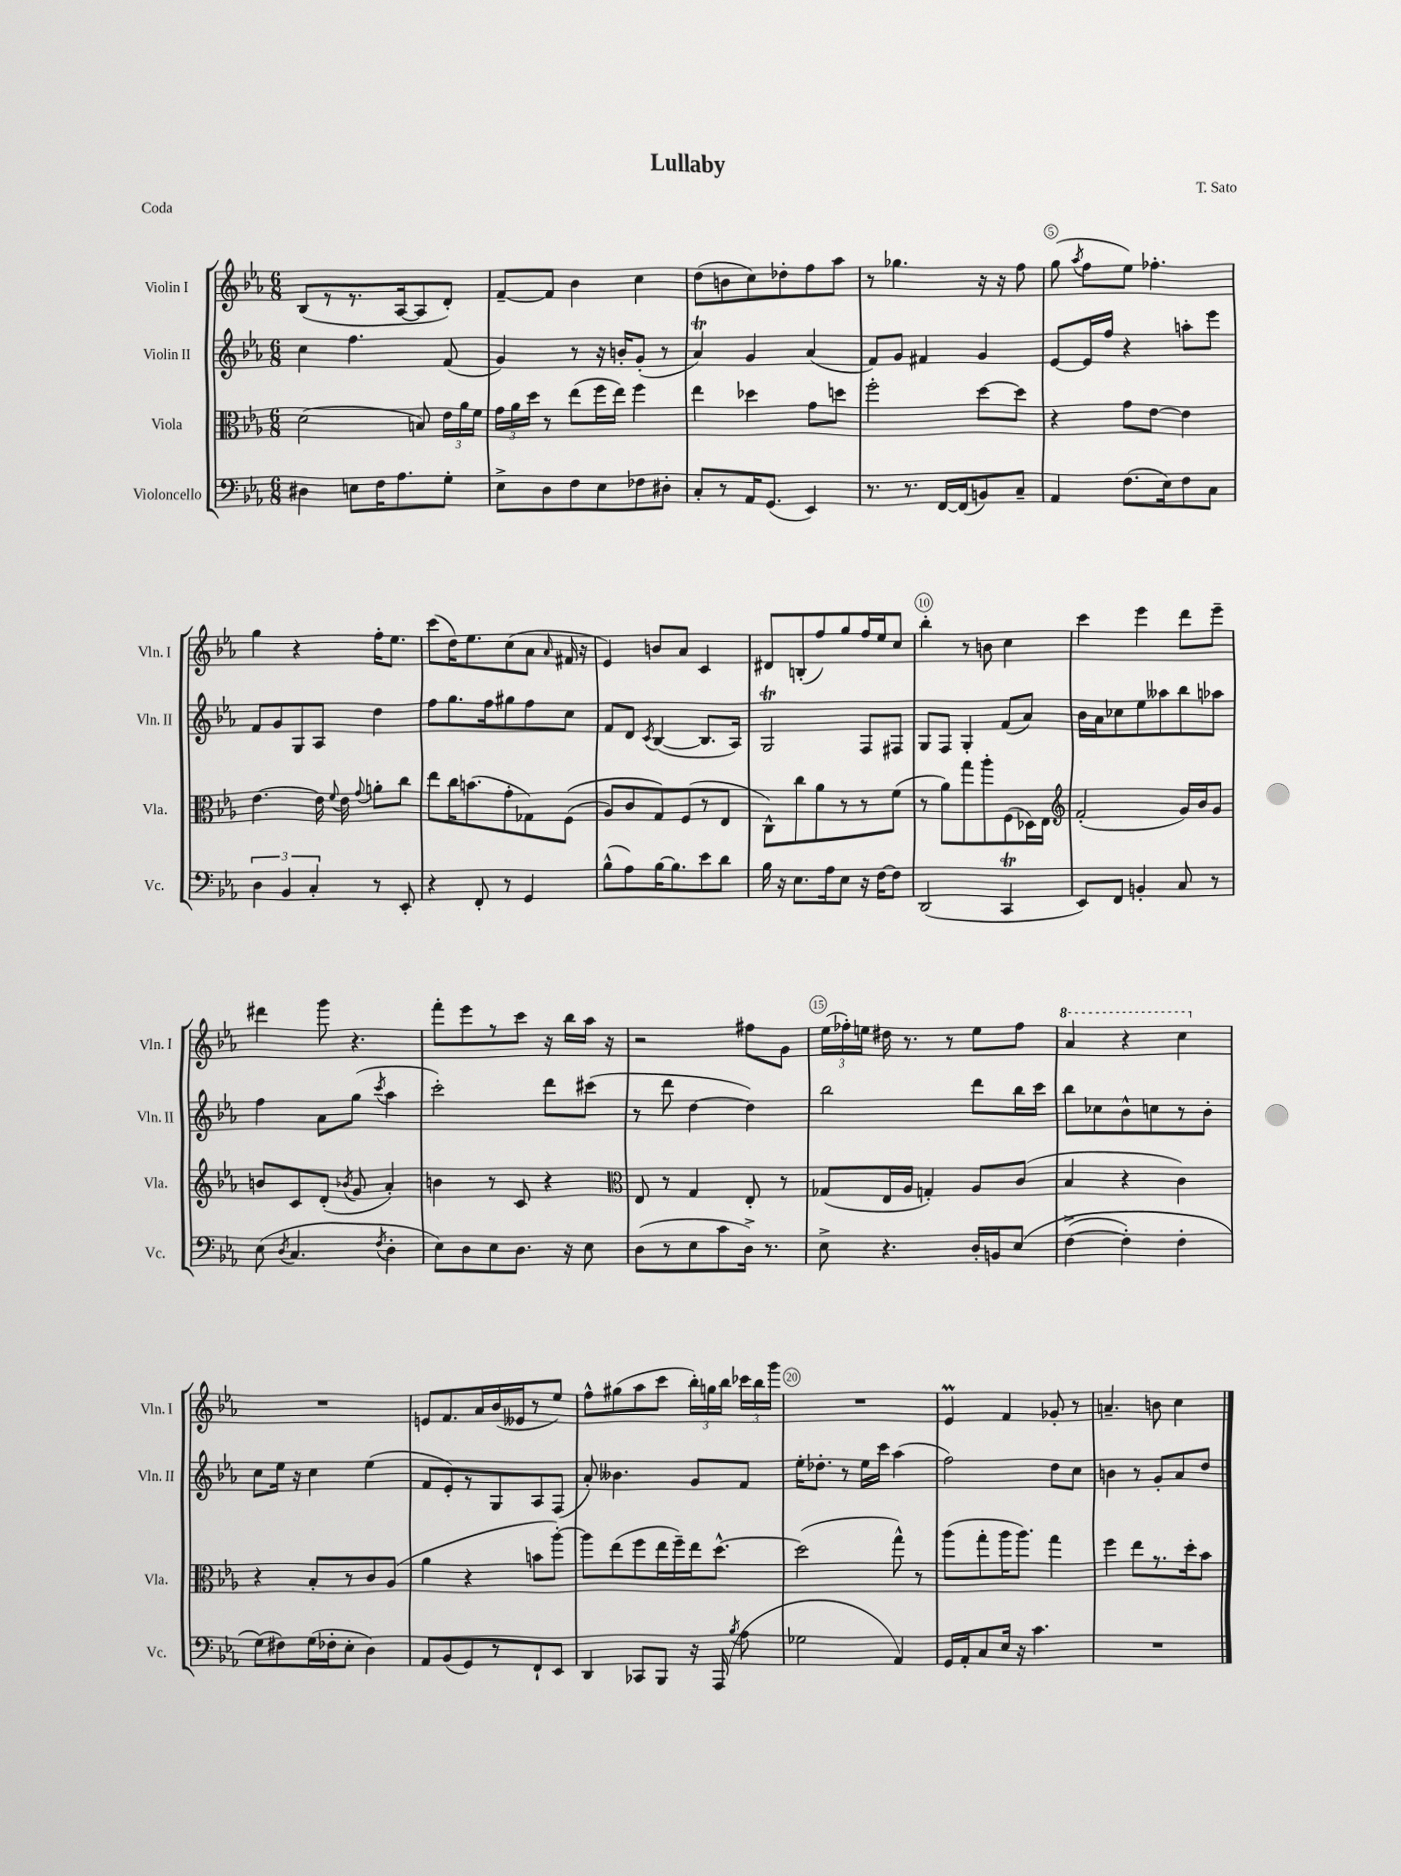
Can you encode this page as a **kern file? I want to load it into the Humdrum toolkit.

**kern	**kern	**kern	**kern
*part4	*part3	*part2	*part1
*staff4	*staff3	*staff2	*staff1
*I"Violoncello	*I"Viola	*I"Violin II	*I"Violin I
*I'Vc.	*I'Vla.	*I'Vln. II	*I'Vln. I
*clefF4	*clefC3	*clefG2	*clefG2
*k[b-e-a-]	*k[b-e-a-]	*k[b-e-a-]	*k[b-e-a-]
*M6/8	*M6/8	*M6/8	*M6/8
=1	=1	=1	=1
4D#X\	(2d\	4cc\	(8B-/L
.	.	.	8r
8En\L	.	4.ff\	8.r
16F\K	.	.	.
8.A-\	.	.	[16A-/k
.	8Bn/)	.	8A-/]
8G'\J	24e-\LL	(8f/	8d'/J)
.	24a-\	.	.
.	24f\JJ	.	.
=2	=2	=2	=2
8E-^\L	24g\LL	4g/)	[8f~/L
.	24a-\	.	.
.	24dd\JJ	.	.
8D\	8r	.	8f/J]
8F\	(8ee-\L	8r	4b-\
8E-\	16ff\L	16r	.
.	16ee-\JJ)	16bn'/KL	.
8F-X\	4ff\	(8g'/J	4cc\
8D#X'\J	.	8r	.
=3	=3	=3	=3
8C'/L	4ee-\	4a-T/)	(8dd\L
8r	.	.	8bn\
16AA-/K	4dd-X\	4g/	8cc\)
(8.GG/J	.	.	.
.	.	.	8dd-X'\
4EE-/)	8g\L	(4a-/	8ff\
.	8ddn\J	.	8aa-\J
=4	=4	=4	=4
8.r	2ff'\	8f/L)	8r
.	.	8g/J	4.gg-X\
8.r	.	.	.
.	.	4f#X/	.
[16FF/LL	.	.	.
(16FF/J]	.	.	.
8BBn/)	[8dd\L	4g/	16r
.	.	.	16r
8C~/J	8dd\J]	.	8ff\
=5	=5	=5	=5
4AA-/	4r	[8e-/L	(8gg\
.	.	.	8qaa-/
.	.	16e-/L]	8ff\L
.	.	16ff/JJ	.
(8.F\L	8g\L	4r	8ee-\J)
.	[8e-\J	.	4.ff-X'\
16E-\k)	.	.	.
8F\	4e-\]	8aan'\L	.
8C\J	.	8eee-\J	.
!!LO:LB:g=z
=6	=6	=6	=6
6D\	[4.e-\	8f/L	4gg\
.	.	8g/	.
6BB-/	.	.	.
.	.	8G/	4r
6C'/	.	.	.
.	16e-\]	8A-/J	.
.	8qqf/	.	.
.	16e-\	.	.
.	8qqg/	.	.
8r	8an'\L	4dd\	16ff'\KL
.	.	.	8.ee-\J
8EE-'/	8cc\J	.	.
=7	=7	=7	=7
4r	8ee-\L	8ff\L	(8ccc\L
.	16cc\K	8.gg\	16dd\K)
.	(8.bn\	.	8.ee-\
8FF'/	.	.	.
.	.	16ff\k	.
8r	8g'\	8gg#X\	(8cc\
4GG/	8G-X\)	8ff\	8a-\J
.	.	.	16qqa-/
.	((8F\J	8cc\J	16f#X/
.	.	.	16r
=8	=8	=8	=8
(8B-^^\L	8A-/L)	8f/L	4e-/)
8A-\)	8c/	8d/J	.
.	.	8qc/	.
[16B-\K	8G/)	([4B-/	8bn/L
8.B-\]	.	.	.
.	(8F/	.	8a-/J
8e-\	8r	8.B-/L]	4c/
8d\J	8E-/J	.	.
.	.	16A-/Jk)	.
=9	=9	=9	=9
16B-\	8C^^\L)	2Gt/	8d#X/L
16r	.	.	.
8.E-\L	8cc\	.	(8Bn'/
.	8a-\	.	8ff/)
16A-\k	.	.	.
8E-\J	8r	.	8gg/
16r	8r	8F/L	16ff/L
[16F\KL	.	.	16ee-/J
8F\J]	(8f\J	8F#X/J	8cc/J
=10	=10	=10	=10
(2DD/	8r	8G/L	4bb-'\
.	8a-\L)	8F/J	.
.	8gg\	4G'/	8r
.	8aa-'\	.	8bn\
4CCT/	(8F\	(8f/L	4cc\
.	16D-X\L)	8a-/J)	.
.	16E-\JJ	.	.
=11	=11	=11	=11
*	*clefG2	*	*
8EE-/L)	(2f'/	16b-\LL	4ccc\
.	.	16a-\J	.
8FF/J	.	8cc-X\	.
4BBn'/	.	8ee-\	4eee-\
.	.	8aa--X\	.
8C/	16g/LL)	8bb-\	8ddd\L
.	16b-/J	.	.
8r	8g/J	8aa-X\J	8eee-~\J
!!LO:LB:g=z
=12	=12	=12	=12
(8E-\	8bn/L	4ff\	4ddd#X\
8qD/	.	.	.
4.C/	8c/	.	.
.	(8d'/J	8a-\L	8ggg\
.	8qb-X/	.	.
.	8g/	(8gg\J	4.r
8qF/	.	8qccc/	.
4D'\	4a-'/)	4aa-\	.
=13	=13	=13	=13
8E-\L)	4bn\	2ccc'\)	8fff'\L
8D\	.	.	8eee-\
8E-\	8r	.	8r
8.D\J	8c/	.	8ccc\J
.	4r	8ddd\L	16r
16r	.	.	16bb-\LL
8E-\	.	(8ccc#X\J	16aa-\JJ
.	.	.	16r
=14	=14	=14	=14
*	*clefC3	*	*
(8D\L	8E-/	8r	2r
8r	8r	8ddd\	.
8E-\	4G/	[4dd\	.
8c\	.	.	.
16D^\Jk)	8E-'/	4dd\])	8ff#X\L
8.r	.	.	.
.	8r	.	8g\J
=15	=15	=15	=15
8E-^\	(8G-X/L	2bb-\	(24ee-\LL
.	.	.	24ff-X'\)
.	.	.	24een\JJ
4.r	16E-/L	.	16dd#X\
.	16A-/JJ	.	8.r
.	4Gn'/)	.	.
.	.	.	8r
16D'/LL	8A-/L	8ddd\L	8ee\L
16BBn/J	.	.	.
(8E-/J	(8c/J	16bb-\L	8ff-\J
.	.	16ccc\JJ	.
=16	=16	=16	=16
*	*	*	*8va
([4F^\	4B-/	8bb-\L	4aa-/
.	.	8cc-X\	.
4F'\])	4r	8b-^^\	4r
.	.	8ccn\	.
4F'\	4c\)	8r	4ccc\
.	.	8b-'\J	.
!!LO:LB:g=z
=17	=17	=17	=17
*	*	*	*X8va
(8G\L)	4r	8cc\L	2.r
8F#X\)	.	16ee-\Jk	.
.	.	16r	.
(16G\L	8B-'/L	4cc\	.
16F-X'\J	.	.	.
8E-'\J	8r	.	.
4D\)	8c/	(4ee-\	.
.	(8A-/J	.	.
=18	=18	=18	=18
8AA-/L	4a-\	8f/L	8en/L
(8BB-/	.	8e-'/)	8.f/
8GG/)	4r	8r	.
.	.	.	16a-/L
8r	.	8G/	(16b-/
.	.	.	16e--X/J
8FF`/	8bn\L	8A-/	8r
8EE-/J	[8aa-'\J)	(8F/J	8ee-/J)
=19	=19	=19	=19
4DD/	8aa-\L]	8a-'/)	8ff^^\L
.	(8ee-\	4.b--X\	(8gg#X\
8CC-X/L	8ff\	.	8aa-\
8BBB-/J	16ee-\L	.	8ccc\J
.	16ff~\)	.	.
16r	16ee-\J	8g/L	24bb-'\LL)
.	.	.	24ggn\
(16AAA-/	[8.dd^^\J	.	.
.	.	.	24bb-\JJ
8qB-/	.	.	.
8A-\	.	8f/J	24ccc-X\LL
.	.	.	24bb-\
.	.	.	24ggg\JJ
=20	=20	=20	=20
2G-X\	(2dd\]	16ee-'\KL	2.r
.	.	8.dd-X'\J	.
.	.	8r	.
.	.	16ee-\LL	.
.	.	16ccc\JJ	.
4AA-/)	8gg^^\)	(4aa-\	.
.	8r	.	.
=21	=21	=21	=21
16GG/LL	(8aa-\L	2ff\)	4e-M/
16AA-'/J	.	.	.
8C/	8gg'\	.	.
16E-/Jk	16aa-\K	.	4f/
16r	8.aa-\J)	.	.
4.c\	.	.	.
.	4gg\	8dd\L	8g-X'/
.	.	8cc\J	8r
=22	=22	=22	=22
2.r	4ff\	4bn\	4.an~/
.	8ee-\L	8r	.
.	8.r	8g'/L	8bn\
.	.	8a-/	4cc\
.	16dd'\k	.	.
.	8b-\J	8dd/J	.
==	==	==	==
*-	*-	*-	*-
